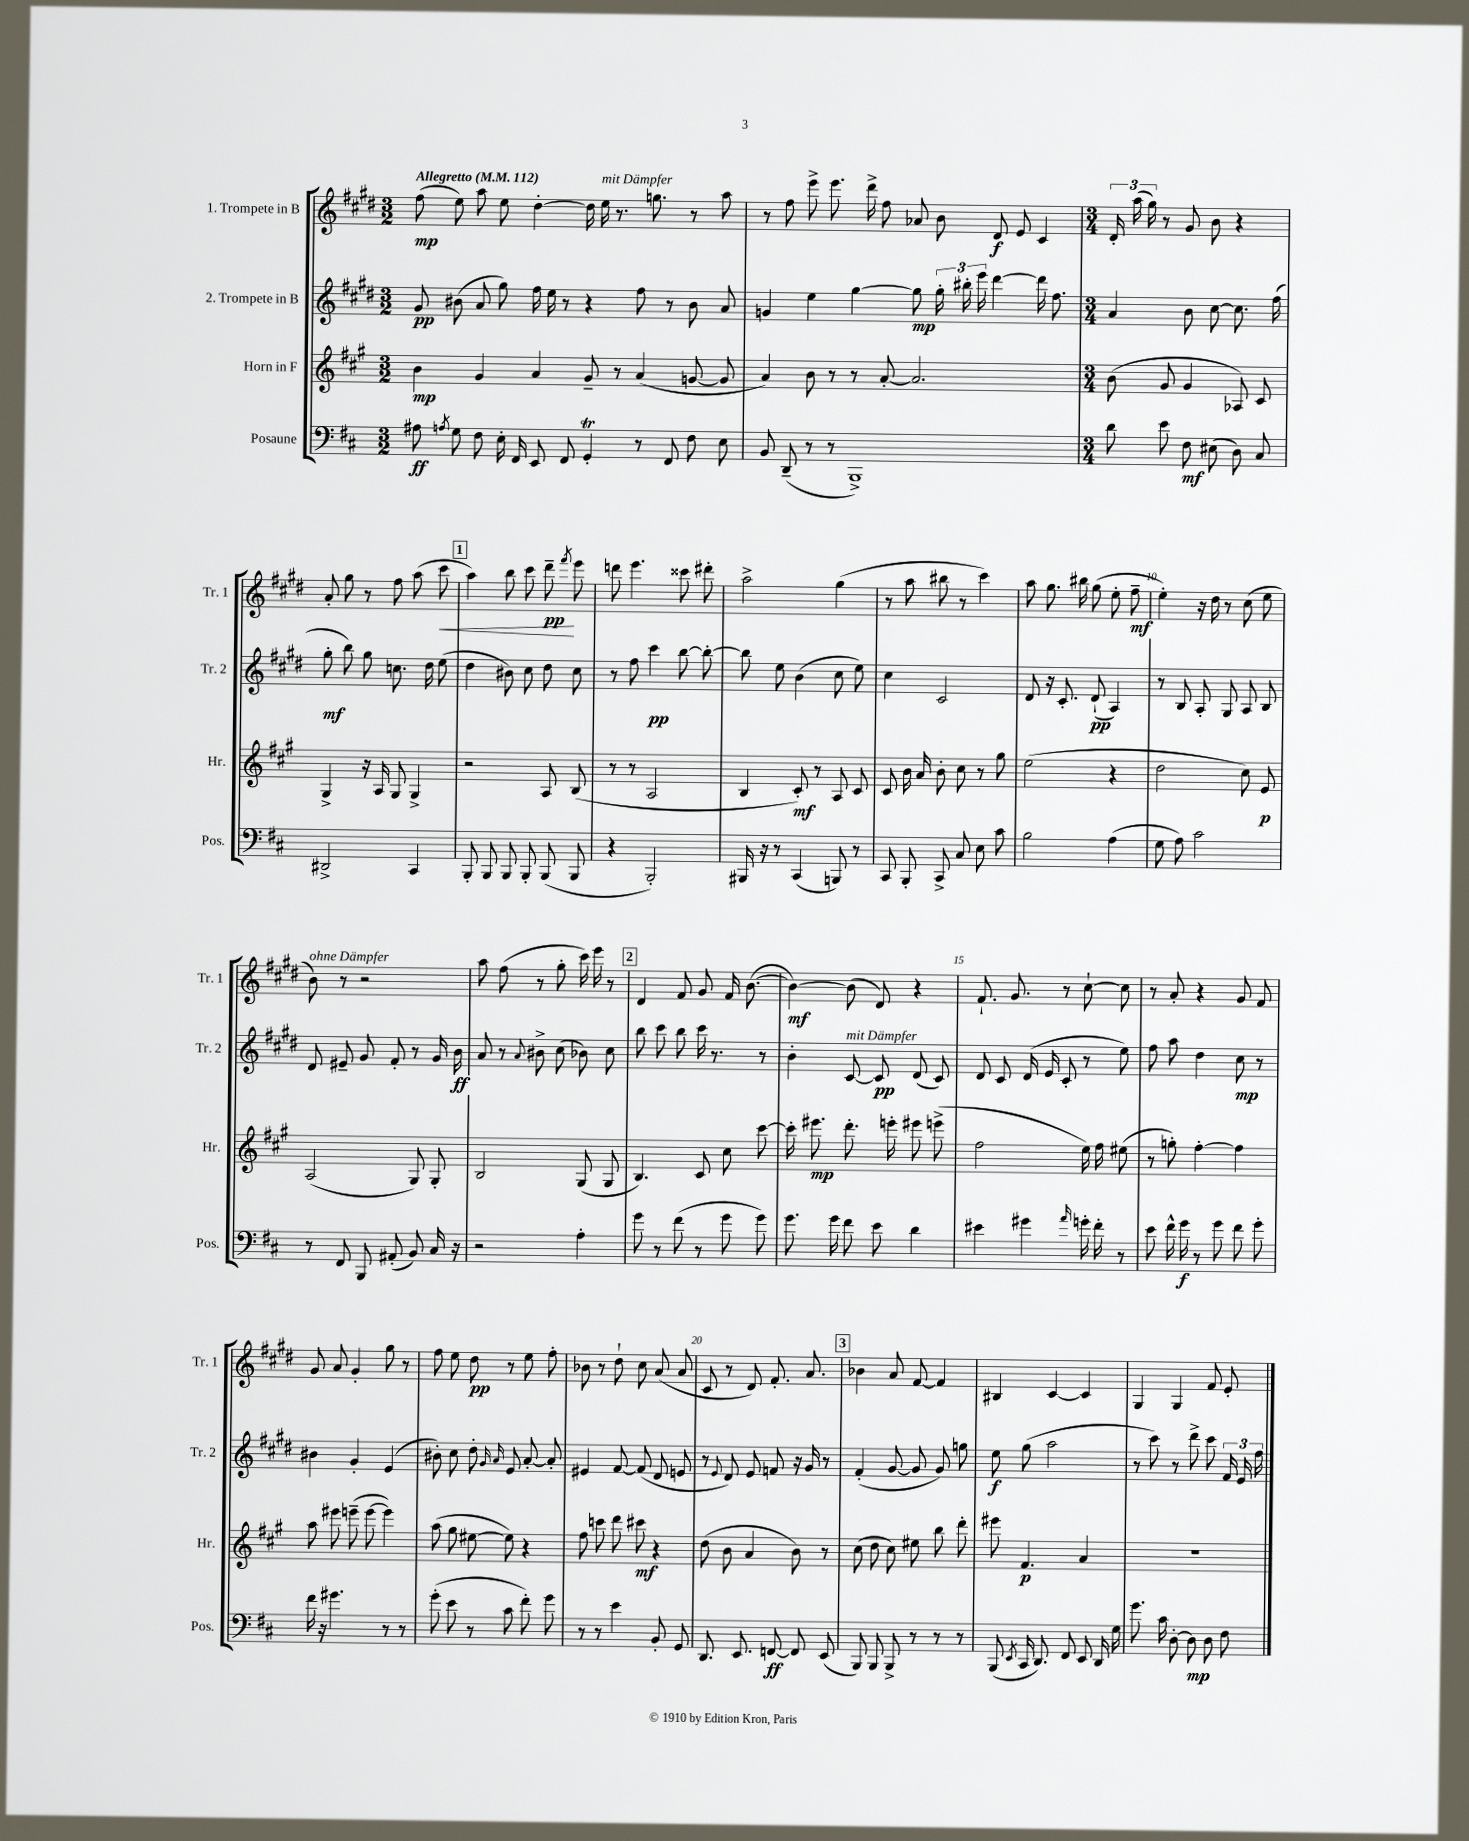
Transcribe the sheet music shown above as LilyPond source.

<<
\new StaffGroup <<
\new Staff = "s0" \with { instrumentName = "1. Trompete in B" shortInstrumentName = "Tr. 1" } {
    \clef treble \key e \major \numericTimeSignature \time 3/2 \tempo "Allegretto" 4 = 112
    \autoBeamOff fis''8\mp( e''8) a''8 e''8 dis''4~-. dis''16 e''16^\markup { \italic "mit Dämpfer" } r8. g''8. r8 a''8 |
    r8 fis''8 e'''8-> e'''8. dis'''16-> fis''8 aes'8 b'8 dis'8\f e'8 cis'4 |
    \numericTimeSignature \time 3/4 \tuplet 3/2 { dis'16-. a''16( gis''16) } r8 gis'8 b'8 r4 |
    a'8-. gis''8 r8 fis''8 a''8( cis'''8\< |
    \mark \markup { \box "1" } a''4) b''8 cis'''8 dis'''8--\pp\! \acciaccatura { fis'''8 } e'''8 |
    d'''8 e'''4. cisis'''8 dis'''8-. |
    a''2-> gis''4( |
    r8 a''8 bis''8 r8 cis'''4) |
    a''8 gis''8. bis''16 gis''8( e''8-. fis''8--\mf |
    e''4-.) r16 dis''16 r8 cis''8( e''8 |
    b'8^\markup { \italic "ohne Dämpfer" }) r8 r2 |
    a''8 fis''8( r8 gis''8-. cis'''16) e'''16 r8 |
    \mark \markup { \box "2" } dis'4 fis'8 gis'8 fis'16 b'8.~( |
    b'4~\mf) b'8( dis'8) r4 |
    fis'8.-! gis'8. r8 cis''8~-! cis''8 |
    r8 a'8-. r4 gis'8 fis'8 |
    gis'8 a'8 gis'4-. gis''8 r8 |
    fis''8 e''8 dis''8\pp r8 e''8 fis''8-. |
    bes'8 r8 dis''8-! cis''8 a'8( a'8 |
    cis'8 r8 dis'8) fis'8.-. a'8. |
    \mark \markup { \box "3" } bes'4 a'8 fis'8~ fis'4 |
    bis4 cis'4~ cis'4 |
    gis4 gis4 fis'8 e'8-. \bar "|." |
}
\new Staff = "s1" \with { instrumentName = "2. Trompete in B" shortInstrumentName = "Tr. 2" } {
    \clef treble \key e \major \numericTimeSignature \time 3/2
    \autoBeamOff gis'8\pp bis'8( a'8 gis''8) fis''16 e''16 r8 r4 fis''8 r8 bis'8 a'8 |
    g'4 e''4 gis''4~ gis''8\mp \tuplet 3/2 { gis''16-. bis''16-. e'''16 } dis'''4~ dis'''16 fis''8. |
    \numericTimeSignature \time 3/4 a'4 b'8 cis''8~ cis''8. fis''16( |
    gis''8-.\mf b''8) gis''8 c''8. dis''16 e''8( |
    \mark \markup { \box "1" } dis''4 bis'8) cis''8 dis''8 cis''8 |
    r8 fis''8 cis'''4\pp b''8~ b''8~-. |
    b''8 e''8 b'4( cis''8 e''8) |
    cis''4 cis'2 |
    dis'8 r16 cis'8.-. dis'8-!\pp( a4) |
    r8 b8 a8-. gis8 a8 b8 |
    dis'8 eis'8-- gis'8 fis'8-. r8 gis'16 b'16\ff |
    a'8 r8 \appoggiatura { a'8 } bis'8-> cis''8( bes'8) cis''8 |
    \mark \markup { \box "2" } b''8 cis'''8 b''8 cis'''16 r8. r8 |
    b'4-. cis'8~^\markup { \italic "mit Dämpfer" } cis'8\pp dis'8( cis'8) |
    dis'8 cis'8 dis'16( e'16 cis'8-. r8 e''8) |
    fis''8 a''8 dis''4 cis''8\mp r8 |
    bis'4 gis'4-. e'4( |
    bis'8-.) cis''8 dis''8-. \grace { gis'16 a'16 } e'8 a'8~-. a'8-. |
    eis'4 fis'8~ fis'8( dis'8 e'8 |
    r8 \appoggiatura { e'8 } dis'8) e'8 f'8 r16 gis'16 r8 |
    \mark \markup { \box "3" } fis'4-.( gis'8~ gis'8 gis'8) g''8 |
    e''8\f gis''8( a''2 |
    r8 cis'''8) r8 dis'''8-> cis'''8 \tuplet 3/2 { fis'16 e'16 fis''16 } \bar "|." |
}
\new Staff = "s2" \with { instrumentName = "Horn in F" shortInstrumentName = "Hr." } {
    \clef treble \key a \major \numericTimeSignature \time 3/2
    \autoBeamOff b'4\mp gis'4 a'4 gis'8-- r8 a'4( g'8~ g'8 |
    a'4) b'8 r8 r8 a'8~-. a'2. |
    \numericTimeSignature \time 3/4 b'8( gis'8 gis'4 aes8) cis'8 |
    gis4-> r16 a16 gis8 gis4-> |
    \mark \markup { \box "1" } r2 a8 b8( |
    r8 r8 a2 |
    b4 cis'8-.\mf) r8 a8 cis'8 |
    cis'8 b'16 a'16 b'8-. cis''8 r8 gis''8 |
    e''2( r4 |
    d''2 cis''8) e'8\p |
    a2( gis8) gis8-. |
    b2 gis8( gis8 |
    \mark \markup { \box "2" } b4.) cis'8 cis''8 cis'''8~ |
    cis'''16-. eis'''8.\mp d'''8.-. e'''16-. eis'''8 e'''8->( |
    fis''2 e''16) fis''16 eis''8( |
    r8 g''8-.) fis''4~-. fis''4 |
    a''8 eis'''8 e'''8--( e'''8~ e'''4) |
    a''8( gis''8 eis''8~ eis''8) r4 |
    fis''8 c'''8 d'''8 cis'''8\mf r4 |
    d''8( b'8 a'4 b'8) r8 |
    \mark \markup { \box "3" } cis''8( d''8 cis''8) eis''8 b''8 d'''8-. |
    eis'''8 fis'4.\p a'4 |
    R2. \bar "|." |
}
\new Staff = "s3" \with { instrumentName = "Posaune" shortInstrumentName = "Pos." } {
    \clef bass \key d \major \numericTimeSignature \time 3/2
    \autoBeamOff ais8\ff \acciaccatura { a8 } g8 fis8 e16-. fis,16 e,8 fis,8 g,4-.\trill r8 fis,8 fis8 e8 |
    b,8 d,8--( r8 r8 b,,1->) |
    \numericTimeSignature \time 3/4 d'8 e'8 fis8\mf eis8( d8) cis8 |
    dis,2-> cis,4 |
    \mark \markup { \box "1" } b,,8-. b,,8 b,,8 b,,8-. b,,8( b,,8 |
    r4 b,,2-.) |
    bis,,16 r16 r8 cis,4( b,,8) r8 |
    cis,8 b,,8-. cis,8-> cis8 e8 cis'8 |
    b2 a4( |
    g8 a8) cis'2 |
    r8 fis,8 b,,8 ais,8-.( b,8) cis16 r16 |
    r2 a4-. |
    \mark \markup { \box "2" } g'8 r8 fis'8( r8 g'8 g'8) |
    g'8. g'16 fis'8 e'8 d'4 |
    eis'4 gis'4 \grace { a'16 } g'16-. fis'16-. r8 |
    e'8 fis'16-^ g'16\f r8 g'8 fis'8 g'8-. |
    fis'16 r16 gis'4. r8 r8 |
    g'8-.( e'8 r8 cis'8 fis'8-.) g'8 |
    r8 r8 e'4 b,8-. g,8 |
    d,8. e,8. f,8~\ff f,8 e,8( |
    \mark \markup { \box "3" } b,,8) b,,8 b,,8-> r8 r8 r8 |
    b,,8( \acciaccatura { e,8 } cis,16 d,8.) fis,8 e,8 d,16 g16 |
    g'8. cis'16 d8~-. d8\mp d8 fis8 \bar "|." |
}
>>
>>
\layout { \context { \Score \override BarNumber.break-visibility = ##(#f #t #t) barNumberVisibility = #(every-nth-bar-number-visible 5) } }
